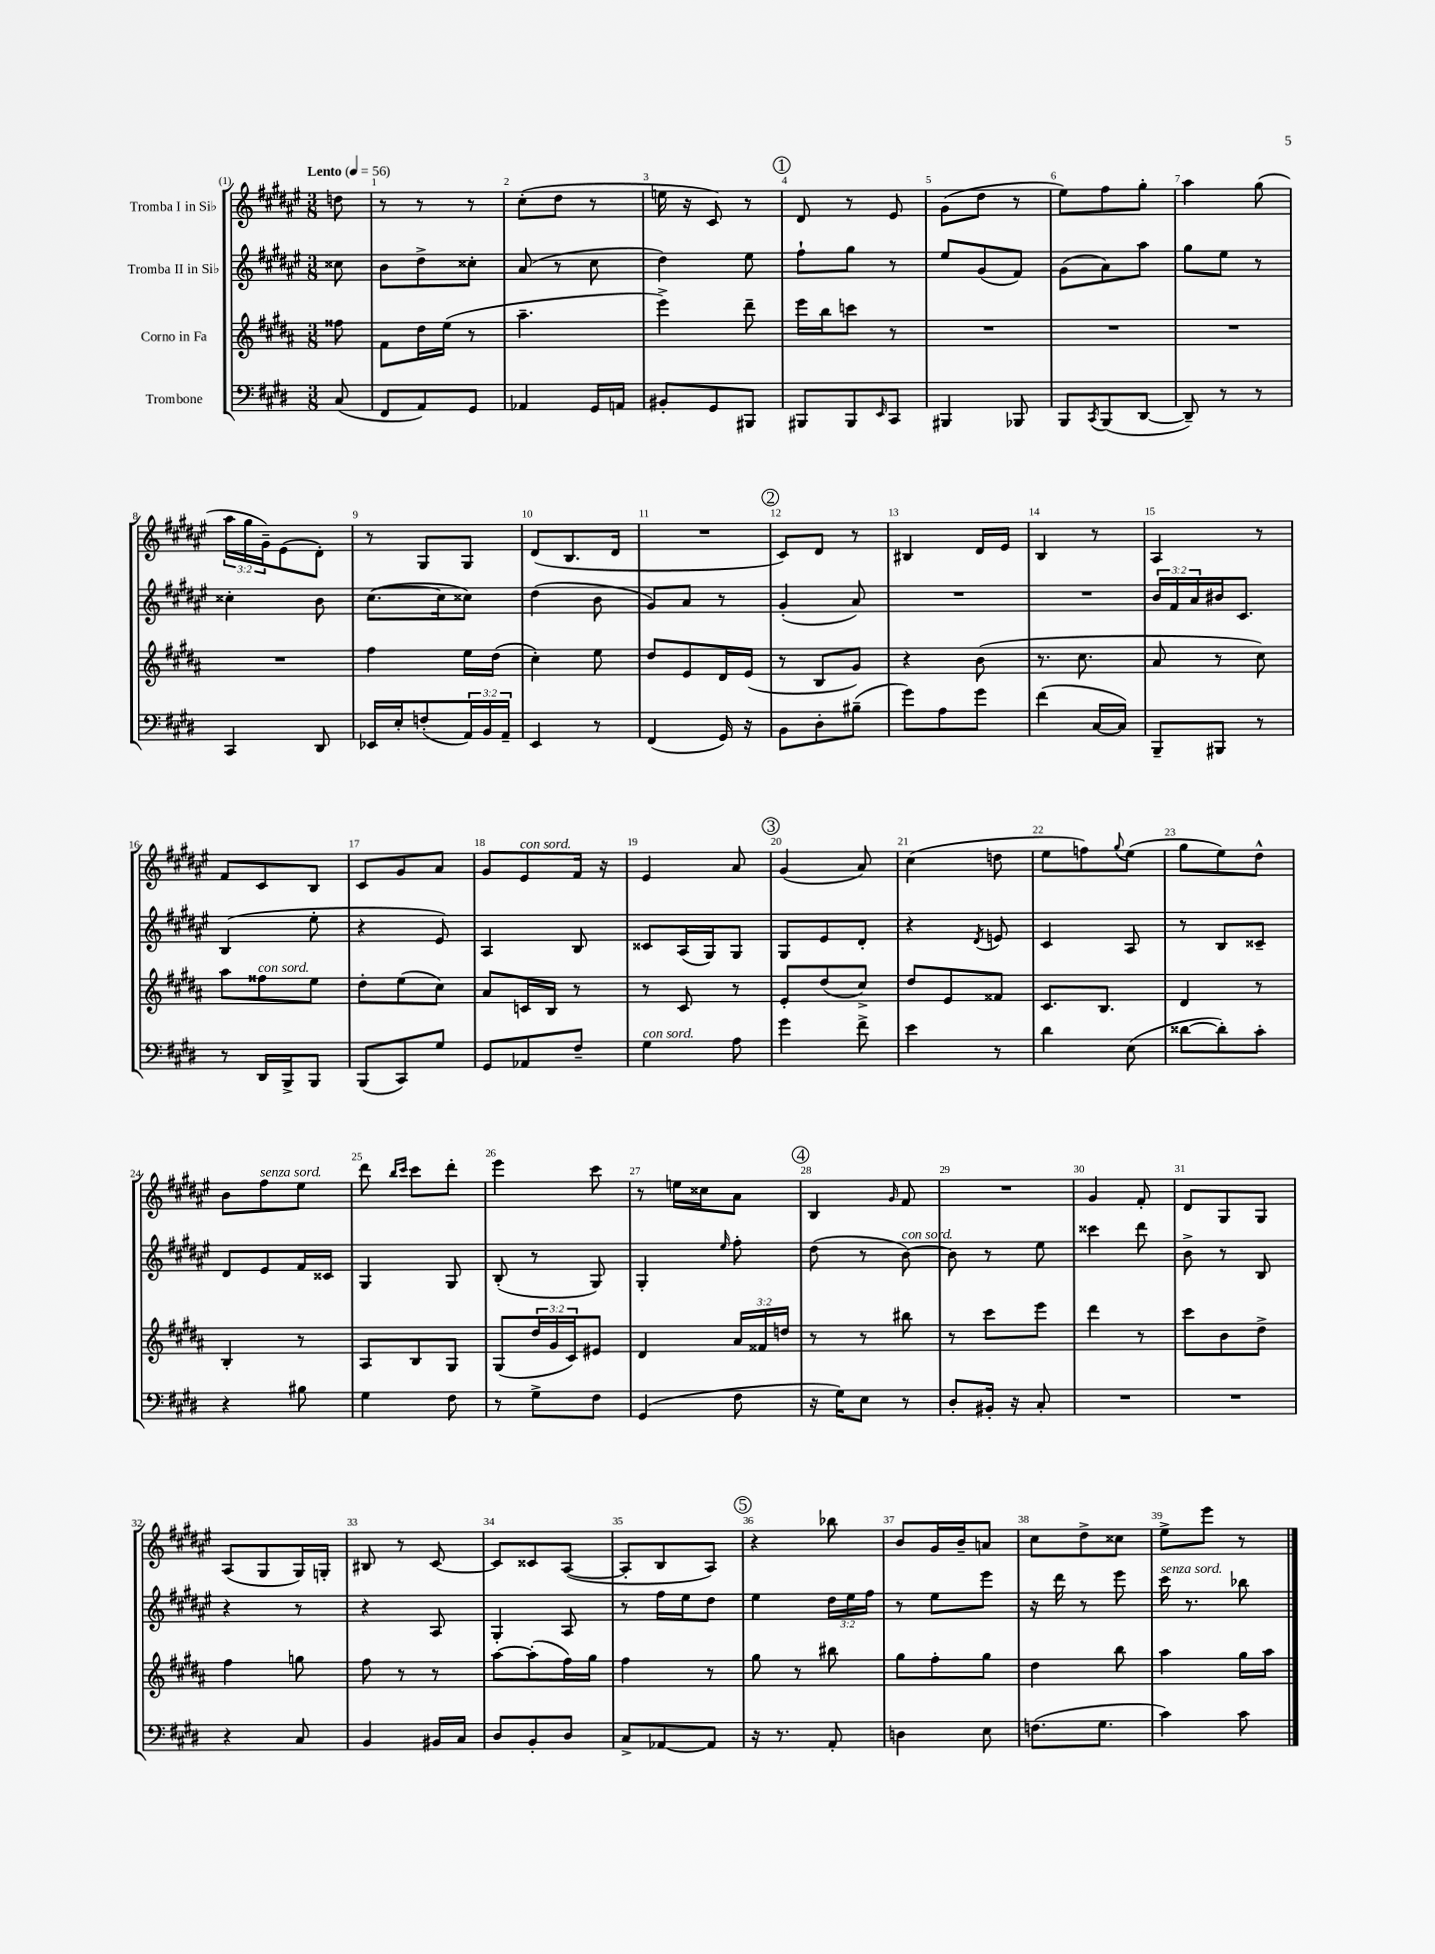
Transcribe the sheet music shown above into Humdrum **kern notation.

**kern	**kern	**kern	**kern
*part4	*part3	*part2	*part1
*staff4	*staff3	*staff2	*staff1
*I"Trombone	*I"Corno in Fa	*I"Tromba II in Si♭	*I"Tromba I in Si♭
*clefF4	*clefG2	*clefG2	*clefG2
*k[f#c#g#d#]	*k[f#c#g#d#a#]	*k[f#c#g#d#a#e#]	*k[f#c#g#d#a#e#]
*M3/8	*M3/8	*M3/8	*M3/8
*MM56	*MM56	*MM56	*MM56
=	=	=	=
!	!	!	!LO:TX:a:B:t=Lento
(8C#/	8ff##X\	8cc##X\	8ddn\
=1	=1	=1	=1
8FF#/L	8f#\L	8b\L	8r
8AA/)	16dd#\L	8dd#^\	8r
.	(16ee\JJ	.	.
8GG#/J	8r	8cc##X'\J	8r
=2	=2	=2	=2
4AA-X/	4.aa#~\	(8a#/	(8cc#'\L
.	.	8r	8dd#\J
16GG#/LL	.	8cc#\	8r
16AAn/JJ	.	.	.
=3	=3	=3	=3
8BB#X'/L	4eee^\)	4dd#\)	16een\
.	.	.	16r
8GG#/	.	.	8c#/)
8BBB#X/J	8ddd#~\	8ee#\	8r
!!LO:REH:place=s1:t=1
=4	=4	=4	=4
8BBB#X/L	16eee\LL	8ff#`\L	8d#/
.	16bb\J	.	.
8BBB#/	8cccn\J	8gg#\J	8r
16qqEE/	.	.	.
8CC#/J	8r	8r	8e#/
=5	=5	=5	=5
4BBB#X/	4.r	8ee#/L	(8g#\L
.	.	(8g#/	8dd#\J
8BBB-X/	.	8f#/J)	8r
=6	=6	=6	=6
8BBB/L	4.r	(8g#\L	8ee#\L)
8qCC#/	.	.	.
(8BBB/	.	8a#\)	8ff#\
[8DD#/J	.	8aa#\J	8gg#'\J
=7	=7	=7	=7
8DD#~/])	4.r	8gg#\L	4aa#\
8r	.	8ee#\J	.
8r	.	8r	(8gg#\
!!LO:LB:g=z
=8	=8	=8	=8
4CC#/	4.r	4cc##X'\	24aa#\LL
.	.	.	24gg#\
.	.	.	24g#~\J)
.	.	.	(8e#\
8DD#/	.	8b\	8d#'\J)
=9	=9	=9	=9
16EE-X/LL	4ff#\	([8.cc#\L	8r
16E'/J	.	.	.
(8Fn'/	.	.	8G#/L
.	.	16cc#\k]	.
24AA/L)	16ee\LL	8cc##X\J)	8G#/J
24BB/	.	.	.
.	(16dd#\JJ	.	.
24AA~/JJ	.	.	.
=10	=10	=10	=10
4EE/	4cc#'\)	(4dd#\	(8d#/L
.	.	.	8.B/
8r	8ee\	8b\	.
.	.	.	16d#/Jk
=11	=11	=11	=11
(4FF#/	8dd#/L	8g#/L)	4.r
.	8e/	8a#/J	.
16GG#/)	16d#/L	8r	.
16r	(16e/JJ	.	.
!!LO:REH:place=s1:t=2
=12	=12	=12	=12
8BB\L	8r	(4g#'/	8c#/L)
8D#'\	8B/L	.	8d#/J
(8B#X~\J	8g#/J)	8a#/)	8r
=13	=13	=13	=13
8g#\L)	4r	4.r	4B#X/
8A\	.	.	.
8g#\J	(8b\	.	16d#/LL
.	.	.	16e#/JJ
=14	=14	=14	=14
(4f#\	8.r	4.r	4B/
.	8.cc#\	.	.
[16C#/LL	.	.	8r
16C#/JJ])	.	.	.
=15	=15	=15	=15
8BBB~/L	8a#/	24b/LL	4A#/
.	.	24f#/	.
.	.	24a#/	.
8BBB#X/J	8r	16b#X/J	.
.	.	8.c#/J	.
8r	8cc#\)	.	8r
!!LO:LB:g=z
=16	=16	=16	=16
8r	8aa#\L	(4B/	8f#/L
!	!LO:TX:a:i:t=con sord.	!	!
16DD#/LL	8ff##X\	.	8c#/
16BBB^/J	.	.	.
8BBB/J	8ee\J	8ee#'\	8B/J
=17	=17	=17	=17
(8BBB/L	8dd#'\L	4r	8c#/L
8CC#/)	(8ee\	.	8g#/
8G#/J	8cc#\J)	8e#/)	8a#/J
=18	=18	=18	=18
8GG#/L	8a#/L	4A#/	8g#/L
!	!	!	!LO:TX:a:i:t=con sord.
8AA-X/	16cn/L	.	8e#/
.	16B/JJ	.	.
8F#~/J	8r	8B/	16f#/Jk
.	.	.	16r
=19	=19	=19	=19
!LO:TX:a:i:t=con sord.	!	!	!
4G#\	8r	8c##X/L	4e#/
.	8c#/	(16A#/L	.
.	.	16G#/J)	.
8A\	8r	8G#/J	8a#/
!!LO:REH:place=s1:t=3
=20	=20	=20	=20
4g#\	8e'/L	8G#/L	(4g#/
.	(8dd#/	8e#/	.
8f#^\	8cc#^/J)	8d#'/J	8a#/)
=21	=21	=21	=21
4e\	8dd#/L	4r	(4cc#\
.	8e/	.	.
.	.	8qd#/	.
8r	8f##X/J	8en/	8ddn\
=22	=22	=22	=22
4d#\	8.c#/L	4c#/	8ee#\L
.	.	.	8ffn\)
.	8.B/J	.	.
.	.	.	8qqgg#/
(8E\	.	8A#/	(8ee#\J
=23	=23	=23	=23
[8d##X\L	4d#/	8r	8gg#\L
8d##'\])	.	8B/L	8ee#\)
8c#'\J	8r	8c##X~/J	8dd#^^\J
!!LO:LB:g=z
=24	=24	=24	=24
4r	4B'/	8d#/L	8b\L
!	!	!	!LO:TX:a:i:t=senza sord.
.	.	8e#/	8ff#\
8B#X\	8r	16f#/L	8ee#\J
.	.	16c##X/JJ	.
=25	=25	=25	=25
4G#\	8A#/L	4G#/	8ddd#\
.	.	.	16qqbb/LL
.	.	.	16qqccc#/JJ
.	8B/	.	8ccc#\L
8F#\	8G#/J	8G#/	8ddd#'\J
=26	=26	=26	=26
8r	(8G#/L	(8B'/	4eee#\
8G#^\L	24dd#/L	8r	.
.	24g#/	.	.
.	24c#/J)	.	.
8F#\J	8e#X/J	8G#/)	8ccc#\
=27	=27	=27	=27
(4GG#/	4d#/	4G#'/	8r
.	.	.	16een\LL
.	.	.	16cc##X\J
.	.	16qqee#/	.
8F#\	24a#/LL	8ff#'\	8a#\J
.	24f##X/	.	.
.	24ddn/JJ	.	.
!!LO:REH:place=s1:t=4
=28	=28	=28	=28
16r	8r	(8dd#\	4B/
16G#\KL)	.	.	.
8E\J	8r	8r	.
.	.	.	16qqg#/
!	!	!LO:TX:a:i:t=con sord.	!
8r	8bb#X\	[8b\)	8f#/
=29	=29	=29	=29
8D#'/L	8r	8b\]	4.r
16BB#X'/Jk	8ccc#\L	8r	.
16r	.	.	.
8C#'/	8eee\J	8ee#\	.
=30	=30	=30	=30
4.r	4ddd#\	4ccc##X\	4g#/
.	8r	8ddd#\	8f#'/
=31	=31	=31	=31
4.r	8ccc#\L	8b^\	8d#/L
.	8b\	8r	8G#/
.	8dd#^\J	8B/	8G#/J
!!LO:LB:g=z
=32	=32	=32	=32
4r	4ff#\	4r	(8A#/L
.	.	.	8G#/
8C#/	8ggn\	8r	16G#/L)
.	.	.	16Gn'/JJ
=33	=33	=33	=33
4BB/	8ff#\	4r	8B#X/
.	8r	.	8r
16BB#X/LL	8r	8A#/	[8c#/
16C#/JJ	.	.	.
=34	=34	=34	=34
8D#/L	[8aa#\L	4G#'/	8c#/L]
8BB'/	(8aa#'\]	.	8c##X/
8D#/J	16ff#\L)	8A#/	([8A#/J
.	16gg#\JJ	.	.
=35	=35	=35	=35
8C#^/L	4ff#\	8r	8A#'/L]
[8AA-X/	.	16ff#\LL	8B/
.	.	16ee#\J	.
8AA-/J]	8r	8dd#\J	8A#/J)
!!LO:REH:place=s1:t=5
=36	=36	=36	=36
16r	8gg#\	4ee#\	4r
8.r	.	.	.
.	8r	.	.
8AA'/	8bb#X\	24dd#\LL	8bb-X\
.	.	24ee#\	.
.	.	24ff#\JJ	.
=37	=37	=37	=37
4Dn\	8gg#\L	8r	8b/L
.	8ff#'\	8ee#\L	16g#/L
.	.	.	16b~/J
8E\	8gg#\J	8eee#\J	8an/J
=38	=38	=38	=38
(8.Fn\L	4dd#\	16r	8cc#\L
.	.	16ddd#\	.
.	.	8r	8dd#^\
8.G#\J	.	.	.
.	8bb\	8eee#\	8cc##X\J
=39	=39	=39	=39
!	!	!LO:TX:a:i:t=senza sord.	!
4c#\)	4aa#\	16ccc#\	8ee#^\L
.	.	8.r	.
.	.	.	8eee#\J
8c#\	16gg#\LL	8bb-X\	8r
.	16aa#\JJ	.	.
==	==	==	==
*-	*-	*-	*-
